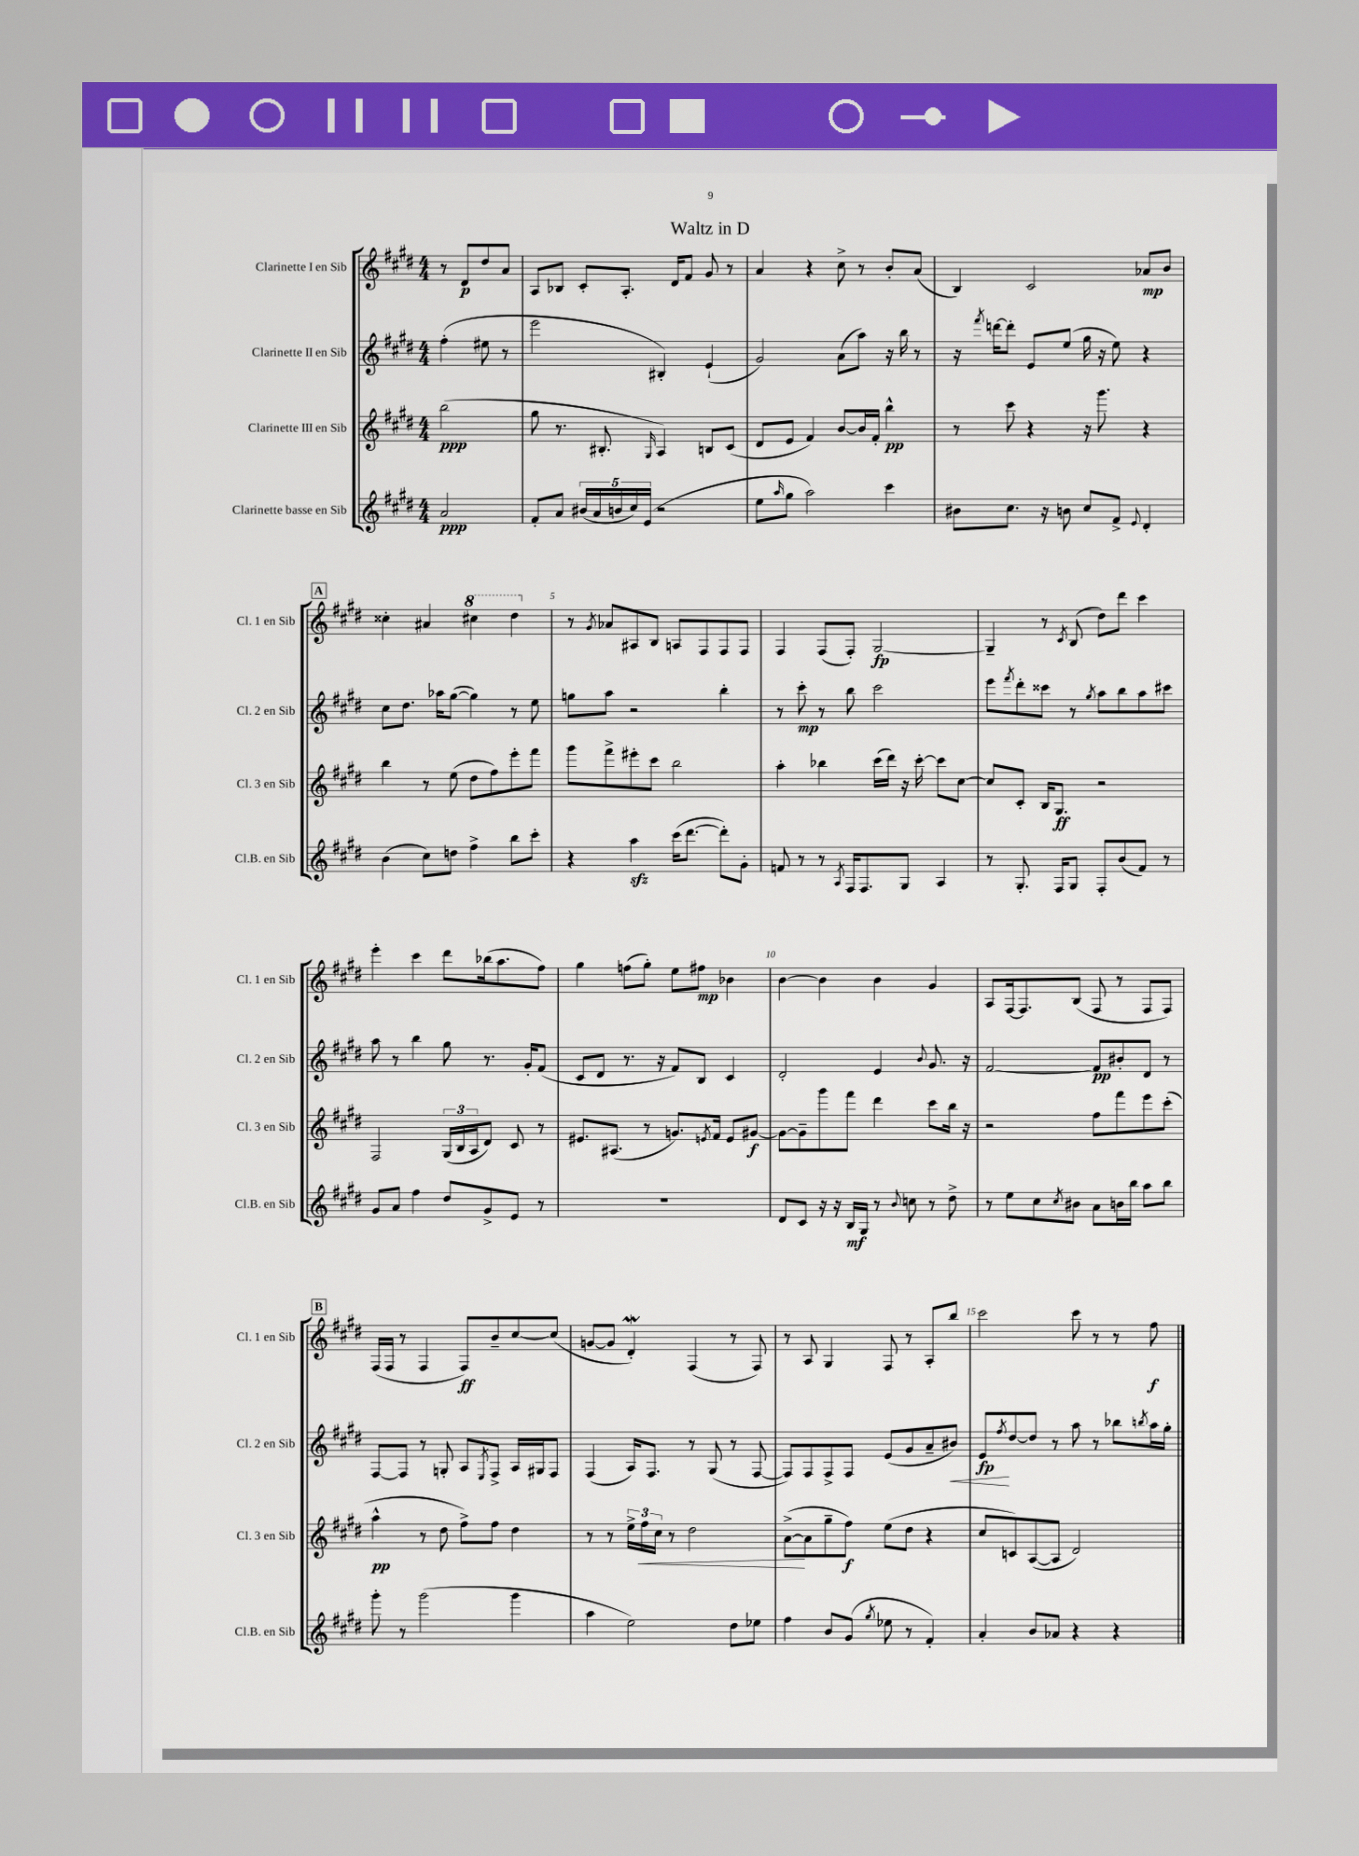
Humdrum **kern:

**kern	**dynam	**kern	**dynam	**kern	**dynam	**kern	**dynam
*part4	*part4	*part3	*part3	*part2	*part2	*part1	*part1
*staff4	*staff4	*staff3	*staff3	*staff2	*staff2	*staff1	*staff1
*I"Clarinette basse en Sib	*	*I"Clarinette III en Sib	*	*I"Clarinette II en Sib	*	*I"Clarinette I en Sib	*
*I'Cl.B. en Sib	*	*I'Cl. 3 en Sib	*	*I'Cl. 2 en Sib	*	*I'Cl. 1 en Sib	*
*clefG2	*	*clefG2	*	*clefG2	*	*clefG2	*
*k[f#c#g#d#]	*	*k[f#c#g#d#]	*	*k[f#c#g#d#]	*	*k[f#c#g#d#]	*
*M4/4	*	*M4/4	*	*M4/4	*	*M4/4	*
=	=	=	=	=	=	=	=
2a/	ppp	(2bb\	ppp	(4ff#'\	.	8r	.
.	.	.	.	.	.	8d#/L	p
.	.	.	.	8ee#X\	.	8dd#/	.
.	.	.	.	8r	.	8a/J	.
=1	=1	=1	=1	=1	=1	=1	=1
8f#'/L	.	8gg#\	.	2eee\	.	8A/L	.
8a/J	.	8.r	.	.	.	8B-X/J	.
(20b#X/LL	.	.	.	.	.	8c#'/L	.
20a/	.	.	.	.	.	.	.
.	.	8.B#X'/	.	.	.	.	.
20bn/	.	.	.	.	.	.	.
.	.	.	.	.	.	8.A'/J	.
20cc#/)	.	.	.	.	.	.	.
(20e/JJ	.	.	.	.	.	.	.
.	.	16qqG#/	.	.	.	.	.
2r	.	4A/)	.	4B#X'/)	.	.	.
.	.	.	.	.	.	16d#/KL	.
.	.	.	.	.	.	8f#/J	.
.	.	8Bn/L	.	(4e`/	.	8g#/	.
.	.	(8c#/J	.	.	.	8r	.
=2	=2	=2	=2	=2	=2	=2	=2
8ee\L	.	8d#/L	.	2g#/)	.	4a/	.
16qqaa/	.	.	.	.	.	.	.
8gg#\J	.	8e/J	.	.	.	.	.
2aa\)	.	4f#/)	.	.	.	4r	.
.	.	[8b/L	.	(8a\L	.	8cc#^\	.
.	.	16b/L]	.	8aa\J)	.	8r	.
.	.	16f#'/JJ	.	.	.	.	.
4ccc#\	.	4bb^^\	pp	16r	.	8b'/L	.
.	.	.	.	16bb\	.	.	.
.	.	.	.	8r	.	(8a/J	.
=3	=3	=3	=3	=3	=3	=3	=3
8b#X\L	.	8r	.	16r	.	4B/)	.
.	.	.	.	8qfff#/	.	.	.
.	.	.	.	[16dddn\KL	.	.	.
8.cc#\J	.	8ccc#\	.	8ddd'\J]	.	.	.
.	.	4r	.	8e/L	.	2c#/	.
16r	.	.	.	.	.	.	.
8bn\	.	.	.	(8ee/J	.	.	.
8cc#/L	.	16r	.	16gg#\	.	.	.
.	.	8.ggg#\	.	16r	.	.	.
8f#^/J	.	.	.	8ee\)	.	.	.
8qqe/	.	.	.	.	.	.	.
4d#'/	.	4r	.	4r	.	8a-X/L	mp
.	.	.	.	.	.	8b/J	.
!!LO:LB:g=z
!!LO:REH:place=s1:t=A
=4	=4	=4	=4	=4	=4	=4	=4
(4b\	.	4bb\	.	8cc#\L	.	4cc##X'\	.
.	.	.	.	8.dd#\J	.	.	.
8cc#\L)	.	8r	.	.	.	4a#X/	.
.	.	.	.	16aa-X\KL	.	.	.
8ddn\J	.	(8ee\	.	([8gg#\J	.	.	.
*	*	*	*	*	*	*8va	*
4ff#^\	.	8dd#\L	.	4gg#\])	.	4ccc#X\	.
.	.	8ff#\)	.	.	.	.	.
8bb\L	.	8eee'\	.	8r	.	4ddd#\	.
8ccc#'\J	.	8fff#\J	.	8ee\	.	.	.
=5	=5	=5	=5	=5	=5	=5	=5
*	*	*	*	*	*	*X8va	*
4r	.	8ggg#\L	.	8ggn\L	.	8r	.
.	.	.	.	.	.	8qg#/	.
.	.	8fff#^\	.	8aa\J	.	8a-X/L	.
4aazz\	.	8eee#X'\	.	2r	.	8A#X/	.
.	.	8ccc#\J	.	.	.	8B/J	.
(16ccc#\KL	.	2bb\	.	.	.	8An/L	.
[8.ddd#\J	.	.	.	.	.	.	.
.	.	.	.	.	.	8F#/	.
8ddd#'\L])	.	.	.	4bb'\	.	8F#/	.
8g#'\J	.	.	.	.	.	8F#/J	.
=6	=6	=6	=6	=6	=6	=6	=6
8fn/	.	4aa'\	.	8r	.	4F#/	.
8r	.	.	.	8ccc#'\	mp	.	.
8r	.	4bb-X\	.	8r	.	(8F#/L	.
8qA/	.	.	.	.	.	.	.
16F#/KL	.	.	.	8bb\	.	8F#'/J)	.
8.F#/	.	.	.	.	.	.	.
.	.	(16ccc#\LL	.	2ccc#\	.	[2G#/	fp
.	.	16ddd#\JJ)	.	.	.	.	.
8G#/J	.	16r	.	.	.	.	.
.	.	[16ccc#'\	.	.	.	.	.
4A/	.	8ccc#\L]	.	.	.	.	.
.	.	[8cc#\J	.	.	.	.	.
=7	=7	=7	=7	=7	=7	=7	=7
8r	.	8cc#/L]	.	8eee\L	.	4G#~/]	.
.	.	.	.	8qfff#/	.	.	.
8.G#'/	.	8c#'/J	.	8ddd#'\	.	.	.
.	.	16B/KL	.	8ccc##X\J	.	8r	.
16F#/KL	.	8.G#/J	ff	.	.	.	.
.	.	.	.	.	.	8qc#/	.
8G#/J	.	.	.	8r	.	(8B/	.
.	.	.	.	8qgg#/	.	.	.
8F#'/L	.	2r	.	8aa\L	.	8dd#\L)	.
(8b/	.	.	.	8bb\	.	8ddd#\J	.
8f#/J)	.	.	.	8aa\	.	4ccc#\	.
8r	.	.	.	8ccc#X\J	.	.	.
!!LO:LB:g=z
=8	=8	=8	=8	=8	=8	=8	=8
8g#/L	.	2F#/	.	8aa\	.	4eee'\	.
8a/J	.	.	.	8r	.	.	.
4ff#\	.	.	.	4bb\	.	4ccc#\	.
8dd#/L	.	(24G#/LL	.	8gg#\	.	8ddd#\L	.
.	.	24B/	.	.	.	.	.
.	.	24A/J	.	.	.	.	.
8g#^/	.	8d#/J)	.	8.r	.	(16bb-X\k	.
.	.	.	.	.	.	8.aa\	.
8e/J	.	8c#/	.	.	.	.	.
.	.	.	.	16g#'/KL	.	.	.
8r	.	8r	.	(8f#/J	.	8ff#\J)	.
=9	=9	=9	=9	=9	=9	=9	=9
1r	.	8.e#X/L	.	8c#/L	.	4gg#\	.
.	.	.	.	8d#/J	.	.	.
.	.	(8.A#X/J	.	.	.	.	.
.	.	.	.	8.r	.	(8ffn\L	.
.	.	8r	.	.	.	8gg#'\J)	.
.	.	.	.	16r	.	.	.
.	.	8.gn/L)	.	8f#/L)	.	8ee\L	.
.	.	.	.	8B/J	.	8ff#X\J	mp
.	.	8qen/	.	.	.	.	.
.	.	16f#/Jk	.	.	.	.	.
.	.	8e/L	.	4c#/	.	4b-X\	.
.	.	[8g#X/J	f	.	.	.	.
=10	=10	=10	=10	=10	=10	=10	=10
8d#/L	.	8g#\L_	.	2d#'/	.	[4b\	.
8c#/J	.	8g#~\]	.	.	.	.	.
16r	.	8ggg#\	.	.	.	4b\]	.
16r	.	.	.	.	.	.	.
16B/LL	mf	8fff#\J	.	.	.	.	.
16G#/JJ	.	.	.	.	.	.	.
8r	.	4ddd#\	.	4e/	.	4b\	.
8qqb/	.	.	.	.	.	.	.
8ccn\	.	.	.	.	.	.	.
.	.	.	.	8qqb/	.	.	.
8r	.	8ccc#\L	.	8.g#/	.	4g#/	.
8dd#^\	.	16bb\Jk	.	.	.	.	.
.	.	16r	.	16r	.	.	.
=11	=11	=11	=11	=11	=11	=11	=11
8r	.	2r	.	[2f#/	.	8A/L	.
8ee\L	.	.	.	.	.	[16F#/k	.
.	.	.	.	.	.	8.F#/]	.
8cc#\	.	.	.	.	.	.	.
8qcc#/	.	.	.	.	.	.	.
8b#X\J	.	.	.	.	.	(8B/J	.
8a\L	.	8ff#\L	.	8f#/L]	pp	8F#/	.
16bn\L	.	8fff#\	.	8b#X'/	.	8r	.
16bb\JJ	.	.	.	.	.	.	.
8aa\L	.	8eee\	.	8d#/J	.	8F#/L	.
8bb\J	.	(8ccc#'\J	.	8r	.	8F#/J)	.
!!LO:LB:g=z
!!LO:REH:place=s1:t=B
=12	=12	=12	=12	=12	=12	=12	=12
8ggg#'\	.	4aa^^\	pp	[8F#/L	.	(16F#/LL	.
.	.	.	.	.	.	16F#/JJ	.
8r	.	.	.	8F#/J]	.	8r	.
(2ggg#\	.	8r	.	8r	.	4F#/	.
.	.	8dd#\	.	8Gn'/	.	.	.
.	.	8ff#^\L)	.	8A/L	.	8F#/L)	ff
.	.	.	.	8qE/	.	.	.
.	.	8ff#\J	.	8F#^/J	.	8b~/	.
4ggg#\	.	4dd#\	.	16A/LL	.	[8cc#/	.
.	.	.	.	16G#X/J	.	.	.
.	.	.	.	8F#/J	.	(8cc#/J]	.
=13	=13	=13	=13	=13	=13	=13	=13
4aa\	.	8r	.	(4F#/	.	[8gn/L	.
.	.	8r	.	.	.	8g/J]	.
2ee\)	.	24ee^\LL	.	16A/KL)	.	4d#W'/)	.
!	!	!	!LO:HP:b	!	!	!	!
.	.	24ff#\	<	.	.	.	.
.	.	.	.	8.F#/J	.	.	.
.	.	24cc#\JJ	.	.	.	.	.
.	.	8r	.	.	.	.	.
.	.	2dd#\	.	8r	.	(4F#/	.
.	.	.	.	(8G#/	.	.	.
8dd#\L	.	.	.	8r	.	8r	.
8ee-X\J	.	.	.	[8F#/	.	8F#/)	.
=14	=14	=14	=14	=14	=14	=14	=14
4ff#\	.	([8a^\L	.	8F#/L])	.	8r	.
.	.	8a\]	[	8F#/	.	8A/	.
8b/L	.	8gg#~\	.	8F#^/	.	4G#/	.
(8g#/J	.	8ff#\J)	f	8F#/J	.	.	.
8qgg#/	.	.	.	.	.	.	.
8ee-X\	.	(8ee\L	.	(8e/L	.	8F#/	.
8r	.	8dd#\J	.	8g#/	.	8r	.
4f#'/)	.	4r	.	8a~/	.	8A'/L	.
!	!	!	!	!	!LO:HP:b	!	!
.	.	.	.	8b#X/J)	<	8bb/J	.
=15	=15	=15	=15	=15	=15	=15	=15
4a'/	.	8cc#/L	.	8e/L	fp	2ccc#\	.
.	.	.	.	8qff#/	.	.	.
.	.	8cn/)	.	[8dd#/	[	.	.
8b/L	.	([8A/	.	8dd#/J]	.	.	.
8a-X/J	.	8A/J]	.	8r	.	.	.
4r	.	2d#/)	.	8aa\	.	8ccc#\	.
.	.	.	.	8r	.	8r	.
4r	.	.	.	8bb-X\L	.	8r	.
.	.	.	.	8qbbn/	.	.	.
.	.	.	.	16aa\L	.	8ff#\	f
.	.	.	.	16gg#'\JJ	.	.	.
==	==	==	==	==	==	==	==
*-	*-	*-	*-	*-	*-	*-	*-
